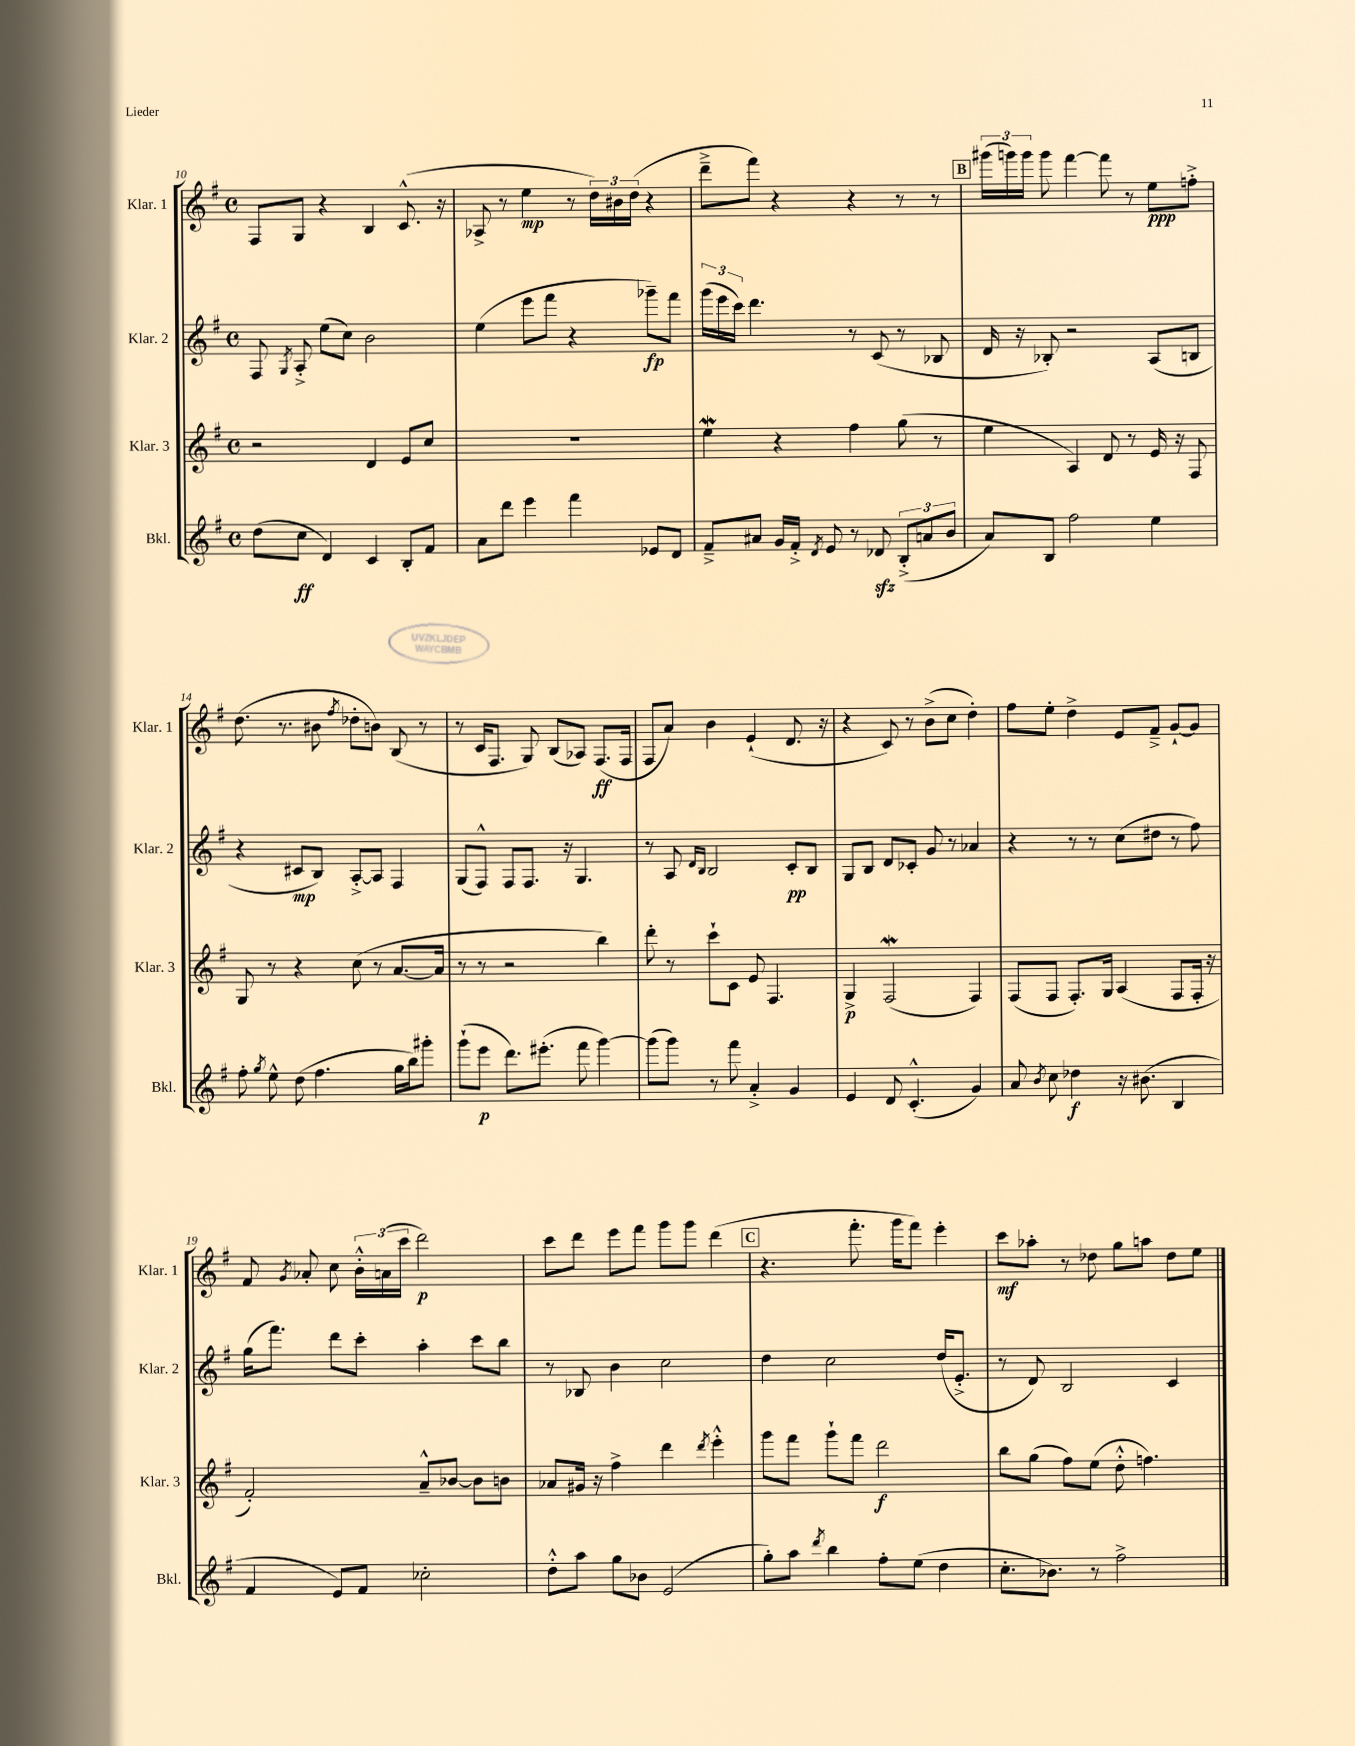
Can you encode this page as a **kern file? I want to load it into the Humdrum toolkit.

**kern	**kern	**kern	**kern
*staff4	*staff3	*staff2	*staff1
*clefG2	*clefG2	*clefG2	*clefG2
*k[f#]	*k[f#]	*k[f#]	*k[f#]
*M4/4	*M4/4	*M4/4	*M4/4
*met(c)	*met(c)	*met(c)	*met(c)
(8dd	2r	8F#	8F#
.	.	8qG	.
8cc	.	8A'^	8G
4d)	.	(8ee	4r
.	.	8cc)	.
4c	4d	2b	4B
8B'	8e	.	(8.c^^
8f#	8cc	.	.
.	.	.	16r
=	=	=	=
8a	1r	(4ee	8A-^
8ddd	.	.	8r
4eee	.	8eee	4ee
.	.	8fff#	.
4fff#	.	4r	8r
.	.	.	24dd)
.	.	.	24b#
.	.	.	(24dd
8e-	.	8ggg-~)	4r
8d	.	8fff#	.
=	=	=	=
8f#~^	4ee	(24ggg	8ddd~^
.	.	24eee	.
.	.	24ccc)	.
8a#	.	4.ddd	8fff#)
16g	4r	.	4r
16f#'^	.	.	.
8qd	.	.	.
8e	.	.	.
8r	4ff#	8r	4r
8d-	.	(8c	.
(12B'^	(8gg	8r	8r
12a	.	.	.
.	8r	8B-	8r
12b	.	.	.
=	=	=	=
8a)	4ee	16d	(24ggg#
.	.	.	24ggg)
.	.	16r	.
.	.	.	24ggg
8B	.	8B-')	8ggg
2ff#	4A)	2r	[4fff#
.	8d	.	8fff#]
.	8r	.	8r
4ee	16e	(8A	8ee
.	16r	.	.
.	8F#	8B	8ff'^
=	=	=	=
8ff#'	8G	4r	(8.dd
8qgg	.	.	.
8ee^^	8r	.	.
.	.	.	8.r
(8dd	4r	8c#	.
4.ff#	.	8B)	8b#
.	.	.	8qff#
.	(8cc	[8A'^	8dd-'
.	8r	8A]	8b)
16gg	[8.a	4F#	(8B
16bb)	.	.	.
8ggg#'	.	.	8r
.	16a]	.	.
=	=	=	=
(8ggg`	8r	(8G	8r
8eee	8r	8F#^^)	16c
.	.	.	8.F#
8.ddd)	2r	8F#	.
.	.	8.F#	8G)
(8.eee#'	.	.	.
.	.	.	(8B
.	.	16r	.
8fff#	.	4.G	8A-)
[4ggg)	4bb)	.	(8.F#
.	.	.	16F#
=	=	=	=
(8ggg]	8ddd'	8r	8F#
8ggg)	8r	8A	8a)
.	.	16qqd	.
.	.	16qqB	.
8r	8ccc`	2B	4b
8fff#	8c	.	.
4a'^	8e	.	(4e`
.	4.F#	.	.
4g	.	8c'	8.d
.	.	8B	.
.	.	.	16r
=	=	=	=
4e	4G^	8G	4r
.	.	8B	.
8d	(2F#	8d	8c)
(4.c'^^	.	8c-'	8r
.	.	8g	(8b^
.	.	8r	8cc
4g)	4F#)	4a-	4dd')
=	=	=	=
8a	(8F#	4r	8ff#
8qb	.	.	.
8cc	8F#	.	8ee'
4dd-	8.F#')	8r	4dd^
.	.	8r	.
.	16G	.	.
16r	(4A	(8cc	8e
(8.b#	.	.	.
.	.	8dd#	8f#~^
4B	8F#	8r	[8g`
.	16F#'	8ff#)	8g]
.	16r	.	.
=	=	=	=
4f#	2f#')	(16gg	8f#
.	.	8.fff#)	.
.	.	.	8qg
.	.	.	8a-'
8e)	.	8ddd	8cc
8f#	.	8ccc'	24b'^^
.	.	.	(24a
.	.	.	24ccc
2cc-'	8a~^^	4aa'	2ddd)
.	[8b-	.	.
.	8b-]	8ccc	.
.	8b	8bb	.
=	=	=	=
8dd'^^	8a-	8r	8ccc
8aa	16g#	8B-	8ddd
.	16r	.	.
8gg	4ff#^	4b	8eee
8b-	.	.	8fff#
(2e	4ddd	2cc	8ggg
.	.	.	8ggg
.	8qddd	.	.
.	4eee'^^	.	(4ddd
=	=	=	=
8gg')	8ggg	4dd	4.r
8aa	8fff#	.	.
8qddd	.	.	.
4bb	8ggg`	2cc	.
.	8fff#	.	8.fff#'
8ff#'	2ddd	.	.
.	.	.	16ggg
(8ee	.	.	8fff#)
4dd	.	(16dd	4eee'
.	.	8.e'^	.
=	=	=	=
8.cc'	8bb	8r	8ccc
.	(8gg	8d)	8aa-'
8.b-)	.	.	.
.	8ff#)	2B	8r
8r	(8ee	.	8dd-
2ff#^	8dd'^^	.	8gg
.	4.ff)	.	8aa
.	.	4c	8dd-
.	.	.	8ee
==	==	==	==
*-	*-	*-	*-
